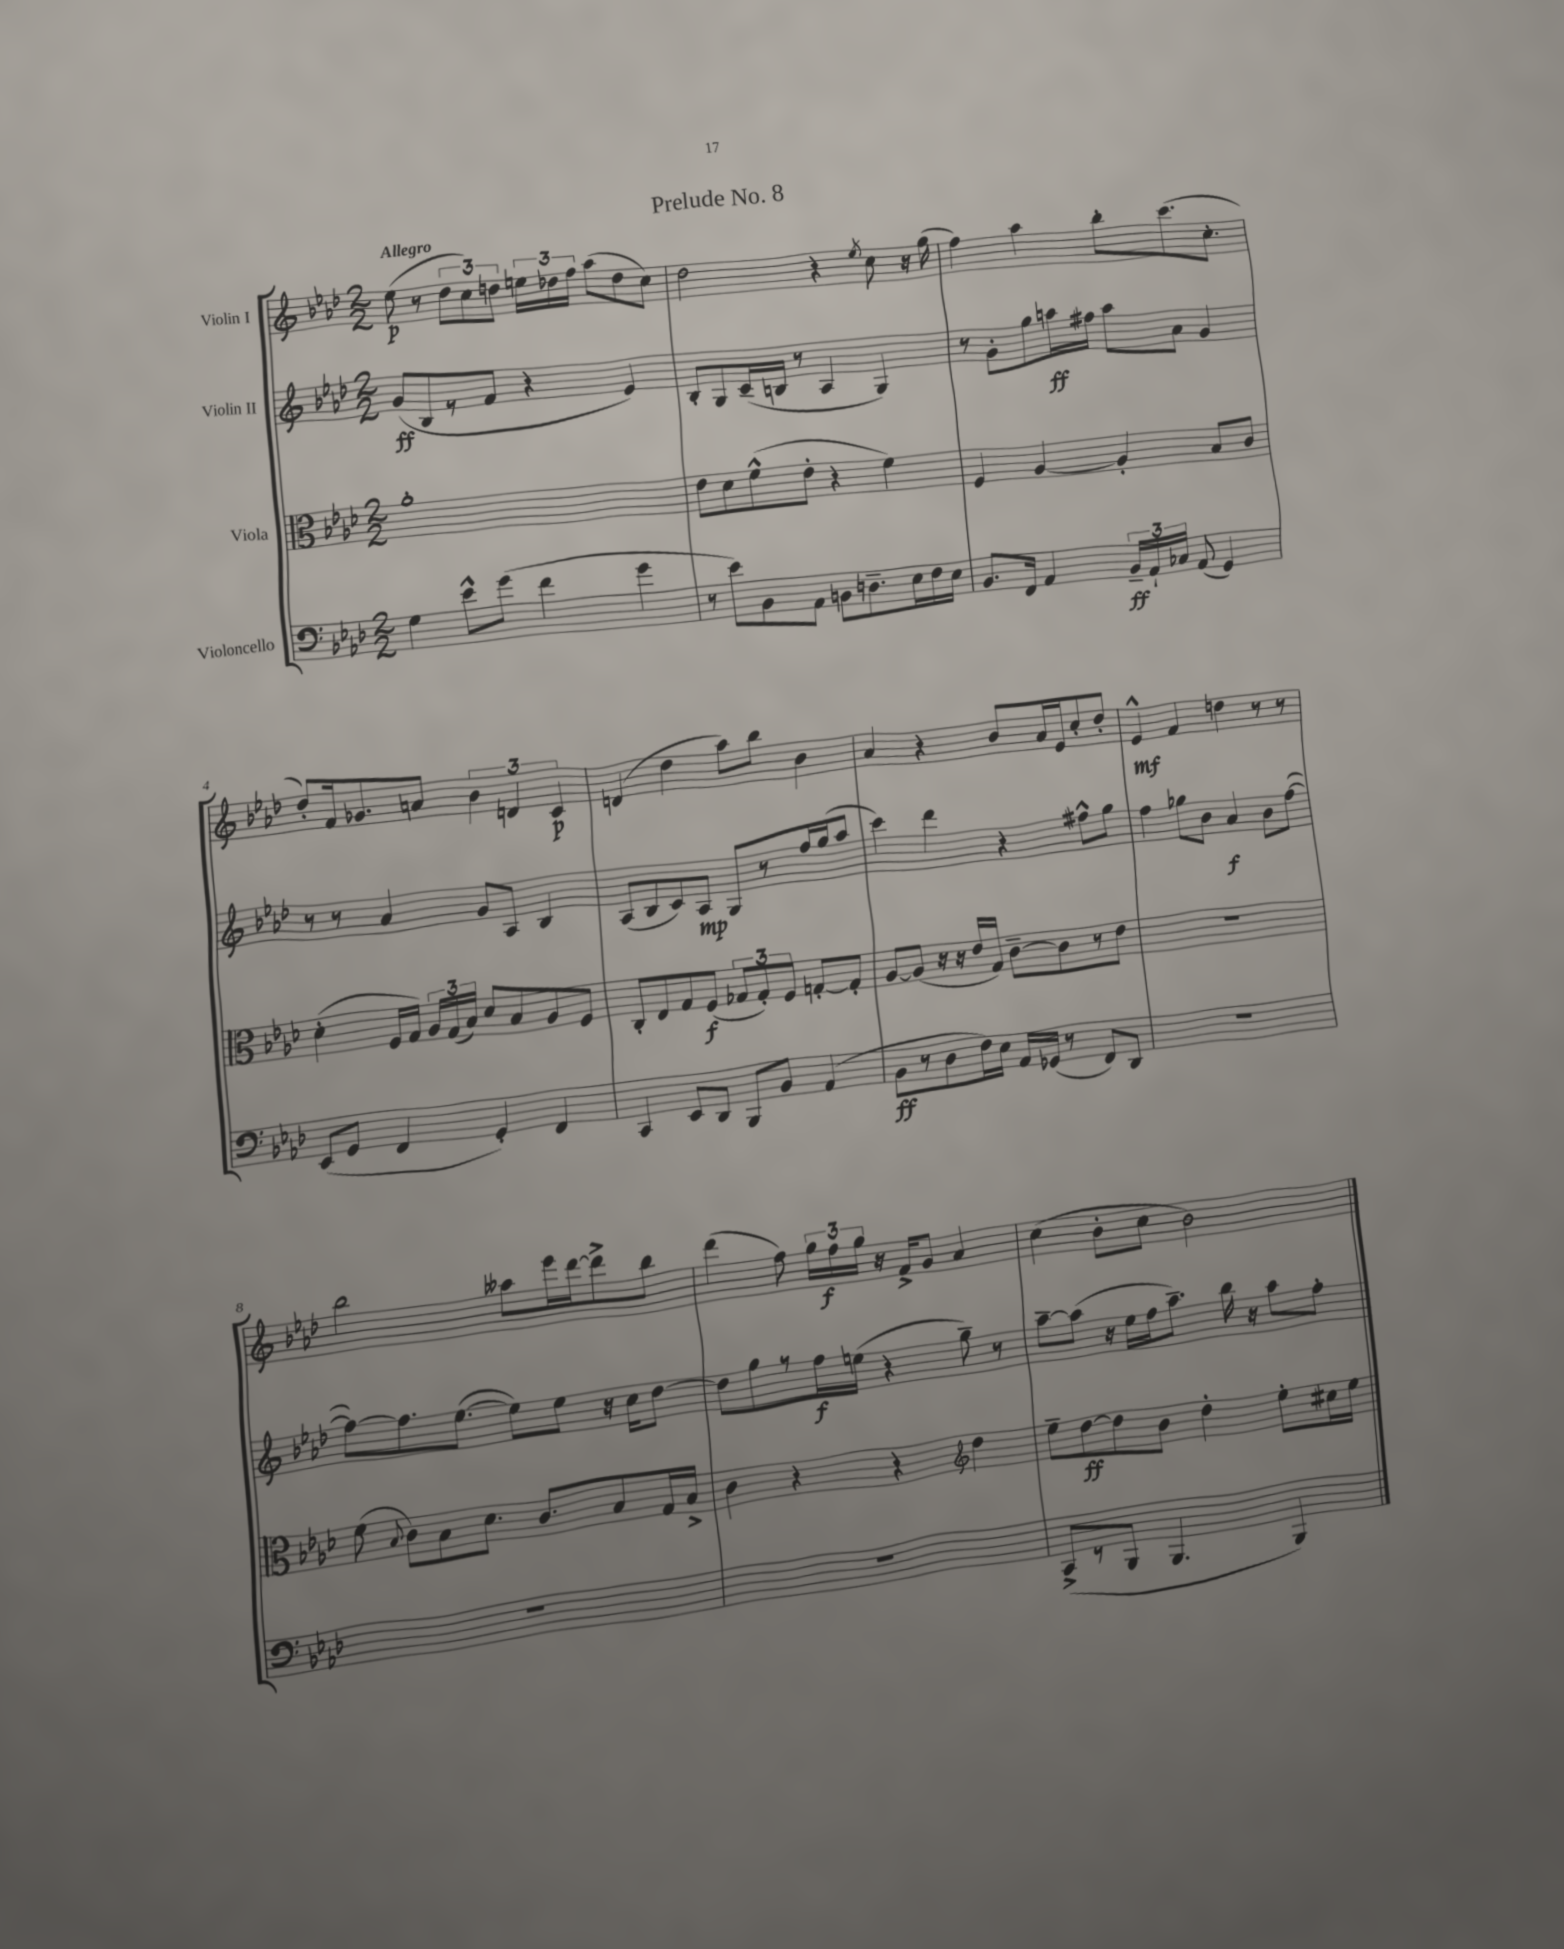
\header { title = "Prelude No. 8" }
<<
\new StaffGroup <<
\new Staff = "s0" \with { instrumentName = "Violin I" } {
    \clef treble \key aes \major \numericTimeSignature \time 2/2 \tempo "Allegro"
    \autoBeamOff ees''8\p( r8 \tuplet 3/2 { des''8[ c''8) d''8] } \tuplet 3/2 { e''16[ des''16 f''16] } aes''8[( des''8 c''8]) |
    des''2 r4 \acciaccatura { ees''8 } c''8 r16 g''16( |
    f''4) aes''4 bes''8[-. c'''8.( c''8.]-. |
    des''8[-.) f'16 ges'8. a'8] \tuplet 3/2 { bes'4 d'4 c'4\p } |
    d'4( des''4 aes''8[) bes''8] bes'4 |
    aes'4 r4 bes'8[ aes'16 ees'16 c''8-. des''8]-. |
    ees'4-^\mf f'4 d''4 r8 r8 |
    bes''2 aeses''8[ ees'''16 des'''16~ des'''8-> bes''8] |
    des'''4( f''8) \tuplet 3/2 { g''16[ f''16\f g''16] } r16 f'16[-> g'8] aes'4 |
    c''4( bes'8[-. c''8] bes'2) \bar "|." |
}
\new Staff = "s1" \with { instrumentName = "Violin II" } {
    \clef treble \key aes \major \numericTimeSignature \time 2/2
    \autoBeamOff g'8[\ff( bes8 r8 f'8] r4 ees'4) |
    bes8[-. g8 c'16--( b16] r8 aes4 g4) |
    r8 g'8[-. g''8 a''16\ff fis''16] a''8[ aes'8] g'4 |
    r8 r8 aes'4 g'8[ aes8] bes4 |
    aes8[( bes8 c'8) aes8]\mp g8[ r8 f''16 g''16( aes''8] |
    c'''4) des'''4 r4 fis''8[-^ g''8] |
    f''4 ges''8[ bes'8] aes'4\f bes'8[ f''8]~( |
    f''8[~) f''8. ees''8.]~( ees''8[) ees''8] r16 c''16[ des''8]~ |
    des''8[ g''8 r8 f''16\f e''16]( r4 g''8--) r8 |
    aes''8[~-- aes''8]( r16 ees''16[ f''16 aes''8.]--) bes''16 r16 aes''8[ f''8]-. \bar "|." |
}
\new Staff = "s2" \with { instrumentName = "Viola" } {
    \clef alto \key aes \major \numericTimeSignature \time 2/2
    \autoBeamOff aes'1-. |
    ees'8[ des'8 f'8-^( ees'8]-. r4 f'4) |
    f4 aes4~ aes4-. bes8[ c'8] |
    des'4-.( f16[ g16]) \tuplet 3/2 { aes16[ g16( bes16]) } des'8[ bes8 aes8 f8] |
    c8[-. ees8 g8 f8]\f( \tuplet 3/2 { ges8[ ges8-.) f8] } g8[~-. g8]-. |
    aes8[~ aes8]( r16 r16 ees'16[ g16]) c'8[~-- c'8 r8 ees'8] |
    R1 |
    f'8( \appoggiatura { bes8 } c'8[) bes8 des'8.] c'8.[ bes8 g16 bes16]-> |
    c'4 r4 r4 \clef treble des''4 |
    ees''8[-- des''8~\ff des''8 bes'8] des''4-. ees''8[-. cis''16 ees''16] \bar "|." |
}
\new Staff = "s3" \with { instrumentName = "Violoncello" } {
    \clef bass \key aes \major \numericTimeSignature \time 2/2
    \autoBeamOff g4 ees'8[-^ g'8]( f'4 g'4 |
    r8 ees'8[) bes,8 aes,8] b,8[ d8.-- ees16 f16 ees16] |
    bes,8.[ f,16] aes,4 \tuplet 3/2 { bes,16[--\ff aes,16-! ces16] } aes,8( g,4) |
    ees,8[( g,8] f,4 g,4-.) f,4 |
    c,4 ees,8[ des,8] bes,,8[ bes,8] aes,4( |
    bes,8[\ff r8 des8 f16) ees16] aes,16[ ges,16]( r8 f,8[) des,8] |
    R1 |
    R1 |
    R1 |
    c,8[->( r8 bes,,8] bes,,4. bes,,4) \bar "|." |
}
>>
>>
